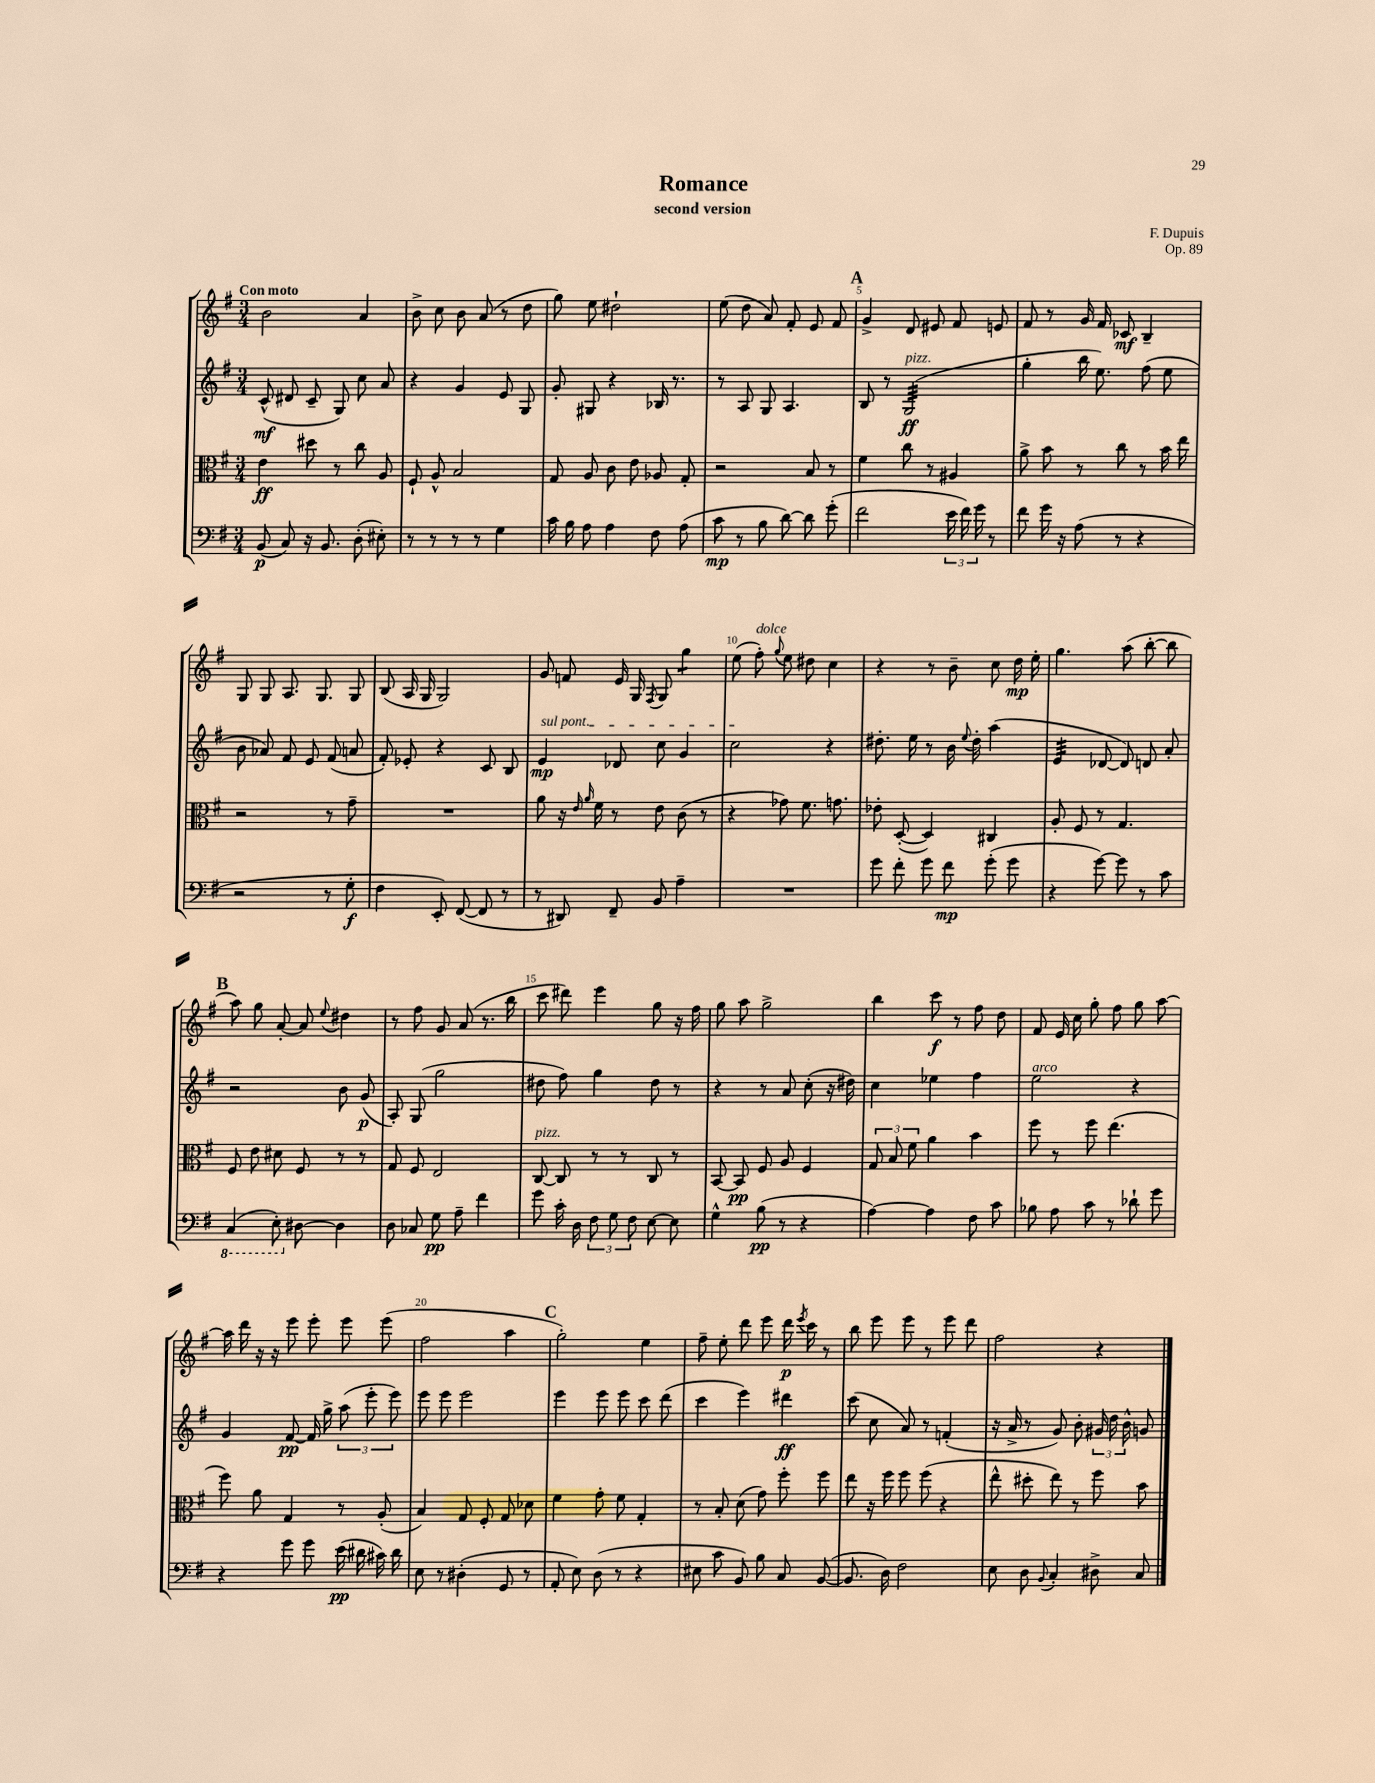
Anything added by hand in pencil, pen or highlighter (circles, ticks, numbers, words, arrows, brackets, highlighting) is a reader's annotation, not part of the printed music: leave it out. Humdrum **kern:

**kern	**kern	**kern	**kern
*staff4	*staff3	*staff2	*staff1
*clefF4	*clefC3	*clefG2	*clefG2
*k[f#]	*k[f#]	*k[f#]	*k[f#]
*M3/4	*M3/4	*M3/4	*M3/4
(8BB	4e	(8c^^	2b
8C)	.	8d#	.
16r	8dd#	8c~	.
8.BB	.	.	.
.	8r	8G)	.
(8D'	8cc	8cc	4a
8E#')	8A	8a	.
=	=	=	=
8r	8F#`	4r	8b^
8r	8A^^	.	8cc
8r	2B	4g	8b
8r	.	.	(8a
4G	.	8e	8r
.	.	8G	8dd
=	=	=	=
16c	8G	8g'	8gg)
16B	.	.	.
8A	8A	8G#	8ee
4A	8c	4r	2dd#`
.	8e	.	.
8F#	8A-	16B-	.
.	.	8.r	.
(8A	8G'	.	.
=	=	=	=
8c	2r	8r	(8ee
8r	.	8A	8dd
8B	.	8G	8a)
[8d)	.	4.A	8f#'
8d]	8B	.	8e
(8g'	8r	.	8f#
=	=	=	=
2f#	4f#	8B	4g^
.	.	8r	.
.	8cc	(2G	8d
.	8r	.	8e#
24e	4A#	.	8f#
24f#)	.	.	.
24g	.	.	.
8r	.	.	8e
=	=	=	=
8f#	8a^	4gg'	8f#
16g	8b	.	8r
16r	.	.	.
(8A	8r	16bb	16g
.	.	8.ee)	16f#
8r	8cc	.	8c-
4r	8r	(8ff#	4B~
.	16b	8ee	.
.	16ee	.	.
=	=	=	=
2r	2r	8b	8G
.	.	8a-)	8G
.	.	8f#	8.A
.	.	8e	.
.	.	.	8.G
8r	8r	(8f#	.
8G'	8g~	8a	8G
=	=	=	=
4F#	2.r	8f#')	(8B
.	.	8e-'	16A
.	.	.	16G
8EE')	.	4r	2G)
([8FF#	.	.	.
8FF#]	.	8c	.
8r	.	8B	.
=	=	=	=
8r	8a	4e	8g
8DD#)	16r	.	8f
.	16qqe	.	.
.	16qqa	.	.
.	16f#	.	.
8FF#~	8r	8d-	16e
.	.	.	16G
.	.	.	8qF#
8BB	8e	8cc	8G
4A~	(8c	4g	4gg
.	8r	.	.
=	=	=	=
2.r	4r	2cc	(8ee
.	.	.	8ff#')
.	.	.	8qqgg
.	8g-)	.	8ee
.	8.f#	.	8dd#
.	.	4r	4cc
.	8.g	.	.
=	=	=	=
8g	8e-'	8.dd#'	4r
8f#'	([8D'	.	.
.	.	16ee	.
8g	4D])	8r	8r
8f#	.	16b	8b~
.	.	8qqee	.
.	.	16dd#'	.
(8g'	4C#	(4aa	8cc
8g	.	.	16dd
.	.	.	16ee'
=	=	=	=
4r	8A'	4e	4.gg
.	8F#	.	.
[8g)	8r	[8d-	.
8g]	4.G	8d-])	(8aa
8r	.	8d	[8bb'
8c	.	8a'	8bb]
=	=	=	=
(4CC	8F#	2r	8aa)
.	8e	.	8gg
8EE')	8d#	.	[8a'
[8D#	8F#	.	8a]
.	.	.	8qqee
4D#]	8r	8b	4dd#
.	8r	(8g	.
=	=	=	=
8D	8G	8A')	8r
8C-	8F#	(8G	8ff#
8G	2E	2gg	8g
8A~	.	.	(8a
4f#	.	.	8.r
.	.	.	16bb
=	=	=	=
8g	[8C	8dd#	8ccc
16c'	8C]	8ff#)	8ddd#)
16D	.	.	.
12F#	8r	4gg	4eee
12G	.	.	.
.	8r	.	.
12F#	.	.	.
[8E	8C	8dd#	8gg
8E]	8r	8r	16r
.	.	.	16ff#
=	=	=	=
4G^^	[8BB	4r	8gg
.	8BB]	.	8aa
(8B	8F#	8r	2gg^
8r	8A	8a	.
4r	4F#	(8cc'	.
.	.	16r	.
.	.	16dd#)	.
=	=	=	=
[4A)	12G	4cc	4bb
.	12B	.	.
.	12f#	.	.
4A]	4a	4ee-	8ccc
.	.	.	8r
8F#	4b	4ff#	8ff#
8c	.	.	8dd
=	=	=	=
8B-	8ff#	2ee	8f#
8A	8r	.	16e
.	.	.	16cc
8c	8ff#	.	8gg'
8r	(4.ee	.	8ff#
8d-`	.	4r	8gg
8g	.	.	[8aa
=	=	=	=
4r	8ff#)	4g	16aa]
.	.	.	16ddd
.	8a	.	16r
.	.	.	16r
8g	4G	[8f#	8eee
8g	.	16f#]	8eee'
.	.	16gg^	.
(16e	8r	(12aa	8eee
16d#	.	.	.
.	.	12eee'	.
16c#)	(8A'	.	(8eee
.	.	12eee)	.
16d#	.	.	.
=	=	=	=
8E	4B)	8eee	2ff#
8r	.	8eee	.
(4D#'	8G	2eee	.
.	8F#'	.	.
8GG	8G	.	4aa
8r	8d-	.	.
=	=	=	=
8AA'	4f#	4eee	2gg')
8E)	.	.	.
(8D	8g'	8eee	.
8r	8f#	8eee	.
4r	4G'	8ccc	4ee
.	.	(8ddd	.
=	=	=	=
8E#	8r	4ccc	8ff#~
8c	8B'	.	8ee'
8BB)	(8d	4eee)	8ddd
8B	8g)	.	8eee
8C	8ff#'	4ddd#	16ddd
.	.	.	8qeee
.	.	.	16ccc
([8BB	8ff#	.	8r
=	=	=	=
8.BB]	8ee	(8ccc	8bb
.	16r	8cc	8eee
16D)	16ff#	.	.
2F#	8ff#	8a)	8eee
.	(8ff#	8r	8r
.	4r	(4f'	8eee
.	.	.	8ddd
=	=	=	=
8E	8ee^^	16r	2ff#
.	.	16a^	.
8D	8dd#'	8r	.
8qqBB	.	.	.
4C'	8ee)	8g)	.
.	8r	8b'	.
8D#^	8ff#	24g#	4r
.	.	24dd	.
.	.	24b^^	.
8C	8b	8g	.
==	==	==	==
*-	*-	*-	*-
